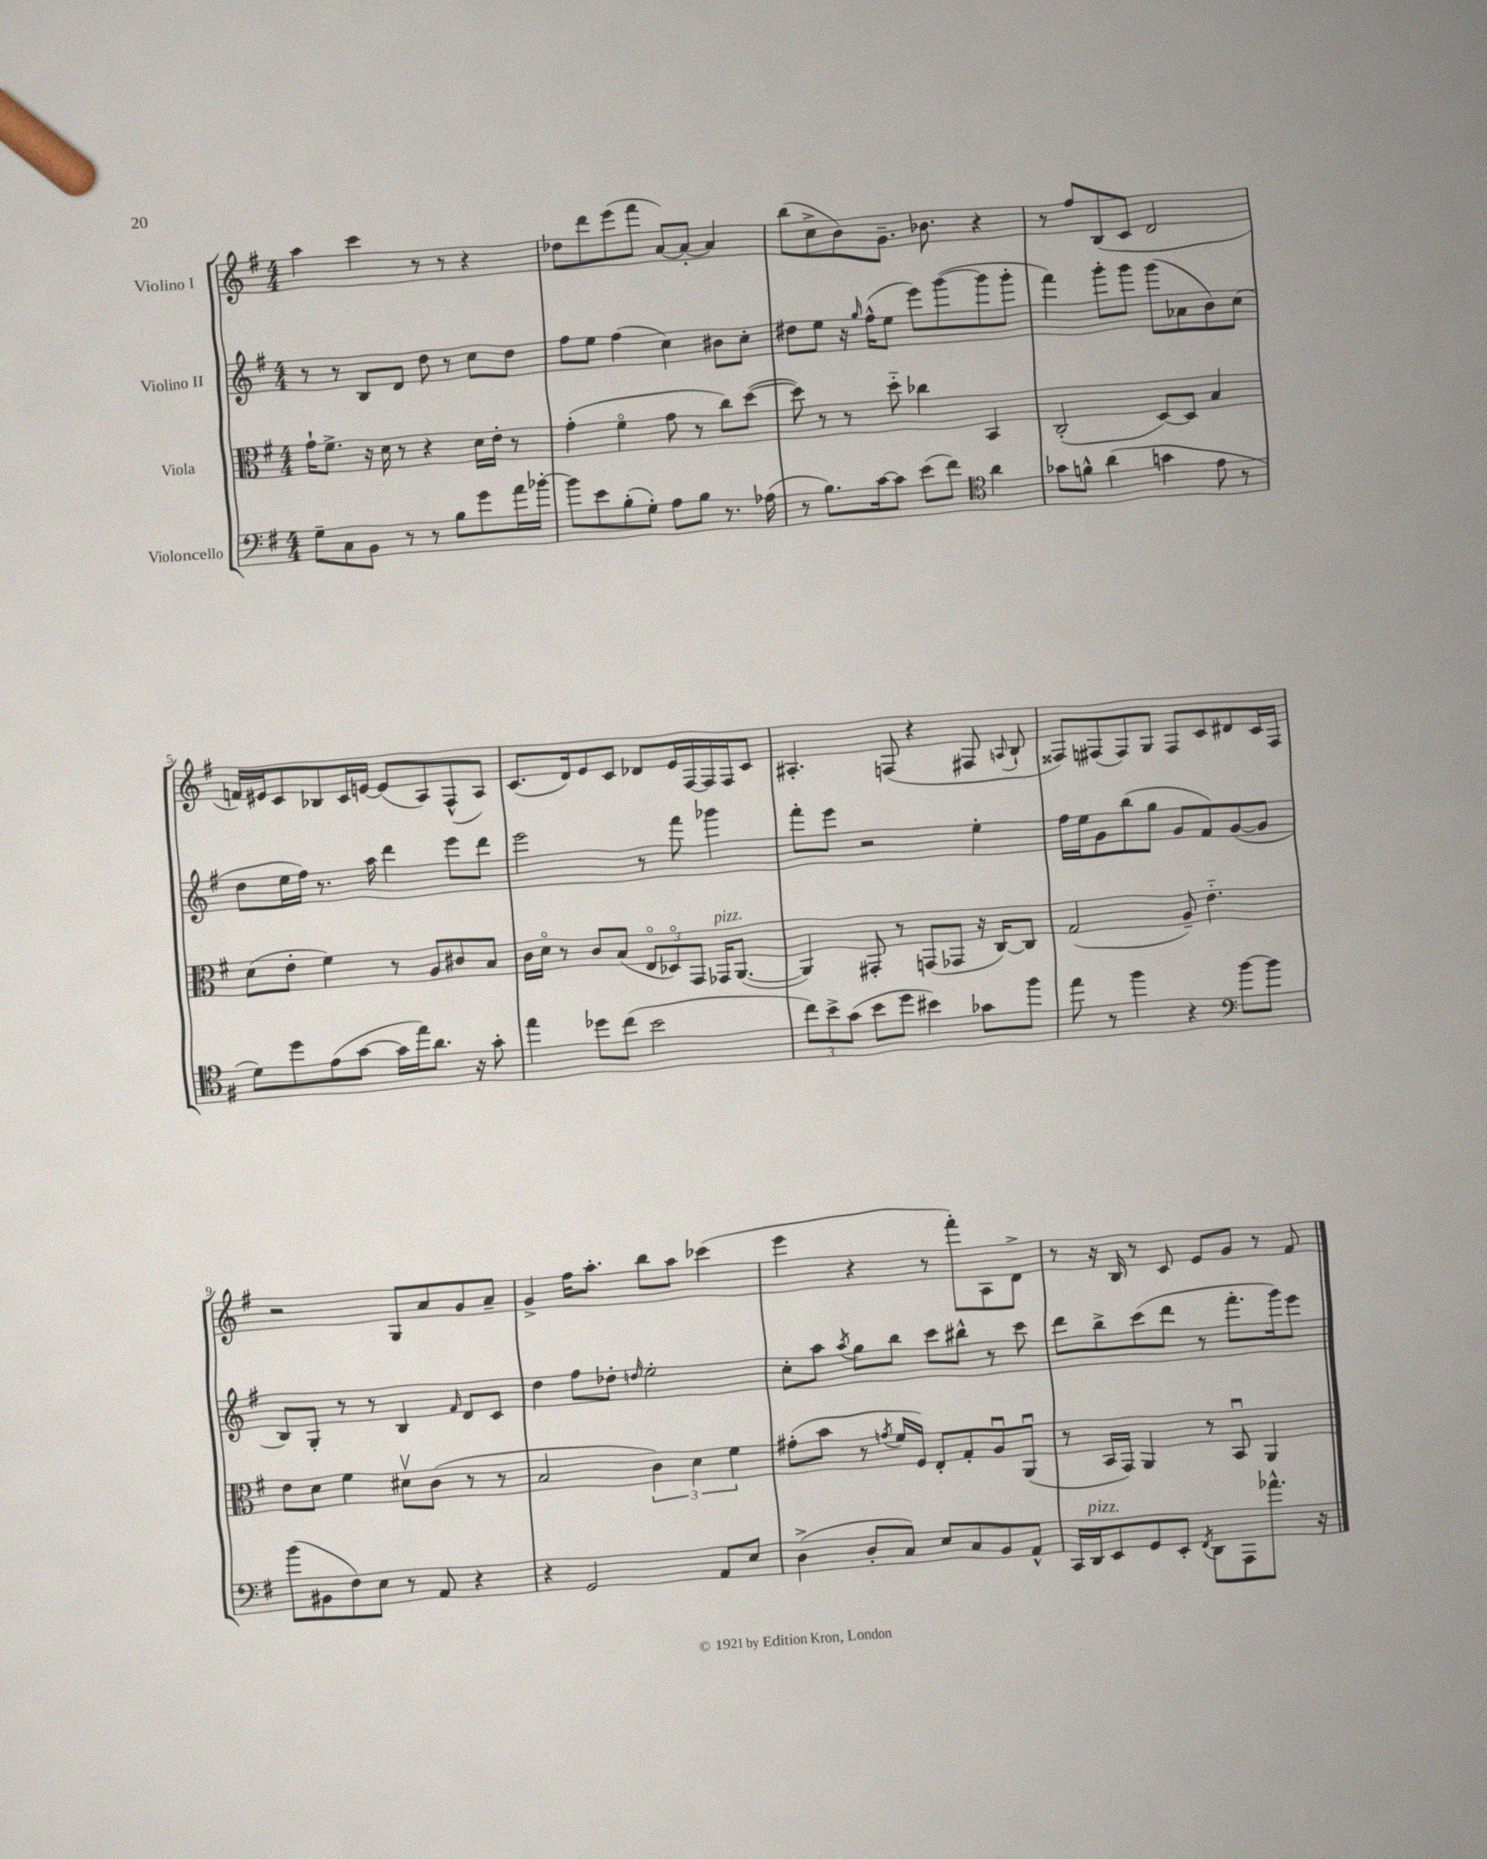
<<
\new StaffGroup <<
\new Staff = "s0" \with { instrumentName = "Violino I" } {
    \clef treble \key g \major \numericTimeSignature \time 4/4
    \autoBeamOff a''4 c'''4 r8 r8 r4 |
    des''8[ d'''8 e'''8( fis'''8] a'8[~) a'8]~-. a'4 |
    b''8[( c''8-> b'8) g'8.]-- bes'8. r4 |
    r8 fis''8[ b8( c'8] d'2 |
    f'16[) eis'16 c'8 bes8 c'16 e'16]~ e'8[( a8) fis8-^( a8]) |
    c'8.[( d'16) e'8 c'8] des'8[ e'16 fis16~ fis16 fis16 c'8] |
    ais4.-. f8( r4 fis8 \appoggiatura { a8 } b8-! |
    fisis8[) fis8( fis8) g8] fis8[ c'8 dis'8 c'16 fis16] |
    r2 g8[ a'8 g'8 a'8]-- |
    g'4-> fis''16[ a''8.]-. b''8[ a''8] ces'''4( |
    e'''4 r4 r8 fis'''8[-.) a8 d'8]-> |
    r8 r16 b16 r8 c'8 e'8[ g'8] r8 fis'8 \bar "|." |
}
\new Staff = "s1" \with { instrumentName = "Violino II" } {
    \clef treble \key g \major \numericTimeSignature \time 4/4
    \autoBeamOff r8 r8 b8[ d'8] d''8 r8 c''8[ d''8] |
    fis''8[ e''8] fis''4( c''4) bis'8[ c''8]-. |
    dis''8[ e''8] r16 \grace { g''16 } fis''16[-^( e''8] e'''8[) g'''8~( g'''8 g'''8]-. |
    fis'''4) g'''8[-. g'''8] g'''8[( aes'8 b'8) c''8]( |
    d''8[ e''16 fis''16]) r8. a''16 d'''4 e'''8[ d'''8] |
    e'''2 r8 fis'''8 ges'''4 |
    fis'''8[-. e'''8] r2 e''4-. |
    fis''16[ e''16 g'8 b''8( g''8] g'8[ fis'8) g'8~( g'8] |
    b8[) g8]-. r8 r8 b4 \grace { fis'16 } d'8[ c'8] |
    d''4 fis''8[ des''8]-. \grace { d''16 } e''2-. |
    c''8[-. a''8] \acciaccatura { a''8 } g''8[ b''8] c'''8[ bis''8]-^ r8 c'''8 |
    d'''8[ b''8-> c'''8( d'''8] r8 fis'''8.[-. g'''16) e'''8] \bar "|." |
}
\new Staff = "s2" \with { instrumentName = "Viola" } {
    \clef alto \key g \major \numericTimeSignature \time 4/4
    \autoBeamOff g'16[-! fis'8.]-> r16 d'16 r8 r4 d'16[ e'16]-. r8 |
    g'4-.( fis'4\flageolet g'8 r8 c''8[) d''8]~( |
    d''8) r8 r8 d''8-_ ces''4 b,4 |
    c2-.( d8[~) d8] b4 |
    d'8[( e'8]-. fis'4) r8 a8[ cis'8 b8] |
    c'16[ d'16]\flageolet r8 c'8[ b8]( \tuplet 3/2 { e8[\flageolet des8\flageolet) g,8] } ges,16[^\markup { \italic "pizz." } a,8.]~( |
    a,4) gis,8-. r8 g,8[( ges,8] r16 c16[~) c8] |
    g2( a8--) e'4.-_ |
    e'8[ d'8] fis'4 dis'8[\upbow c'8]( r8 r8 |
    b2 \tuplet 3/2 { c'4) d'4 fis'4 } |
    gis'8[-.( b'8] r8 \acciaccatura { g'8 } fis'16[ fis16]) e8[-. g8-. a8\downbow a,8]\downbow( |
    r8 b,16[ g,16]) a,4 r8 b,8\downbow a,4 \bar "|." |
}
\new Staff = "s3" \with { instrumentName = "Violoncello" } {
    \clef bass \key g \major \numericTimeSignature \time 4/4
    \autoBeamOff g8[-- c8 b,8] r8 r8 b8[ g'8 a'16 bes'16]~-. |
    bes'8[ e'8 b8-.( g8]-.) a8[ b8] r8. aes16( |
    r8 b8.[) c'16~ c'8] e'8[( fis'8]) \clef tenor a'4 |
    ges'8[ f'8]-^ a'4( g'4 e'8 r8 |
    d'8[) d''8 e'8( g'8]~ g'16[ e''16) a'8.] r16 g'8-. |
    e''4 des''8[ c''8]( b'2 |
    \tuplet 3/2 { c''8[) b'8-> g'8]( } b'8[ d''8] bis'4) ges'8[ fis''8] |
    e''8 r8 fis''4 r4 \clef bass b'8[~ b'8] |
    b'8[( bis,8 fis8) e8] r8 a,8 r4 |
    r4 g,2 a,8[ e8] |
    d4->( d8[-. c8]) e8[ c8 b,8 a,8]-^ |
    c,16[ d,16^\markup { \italic "pizz." } e,8 g,8 e,8]-. \acciaccatura { fis,8 } d,8[ a,,8 aes'8.]-^ r16 \bar "|." |
}
>>
>>
